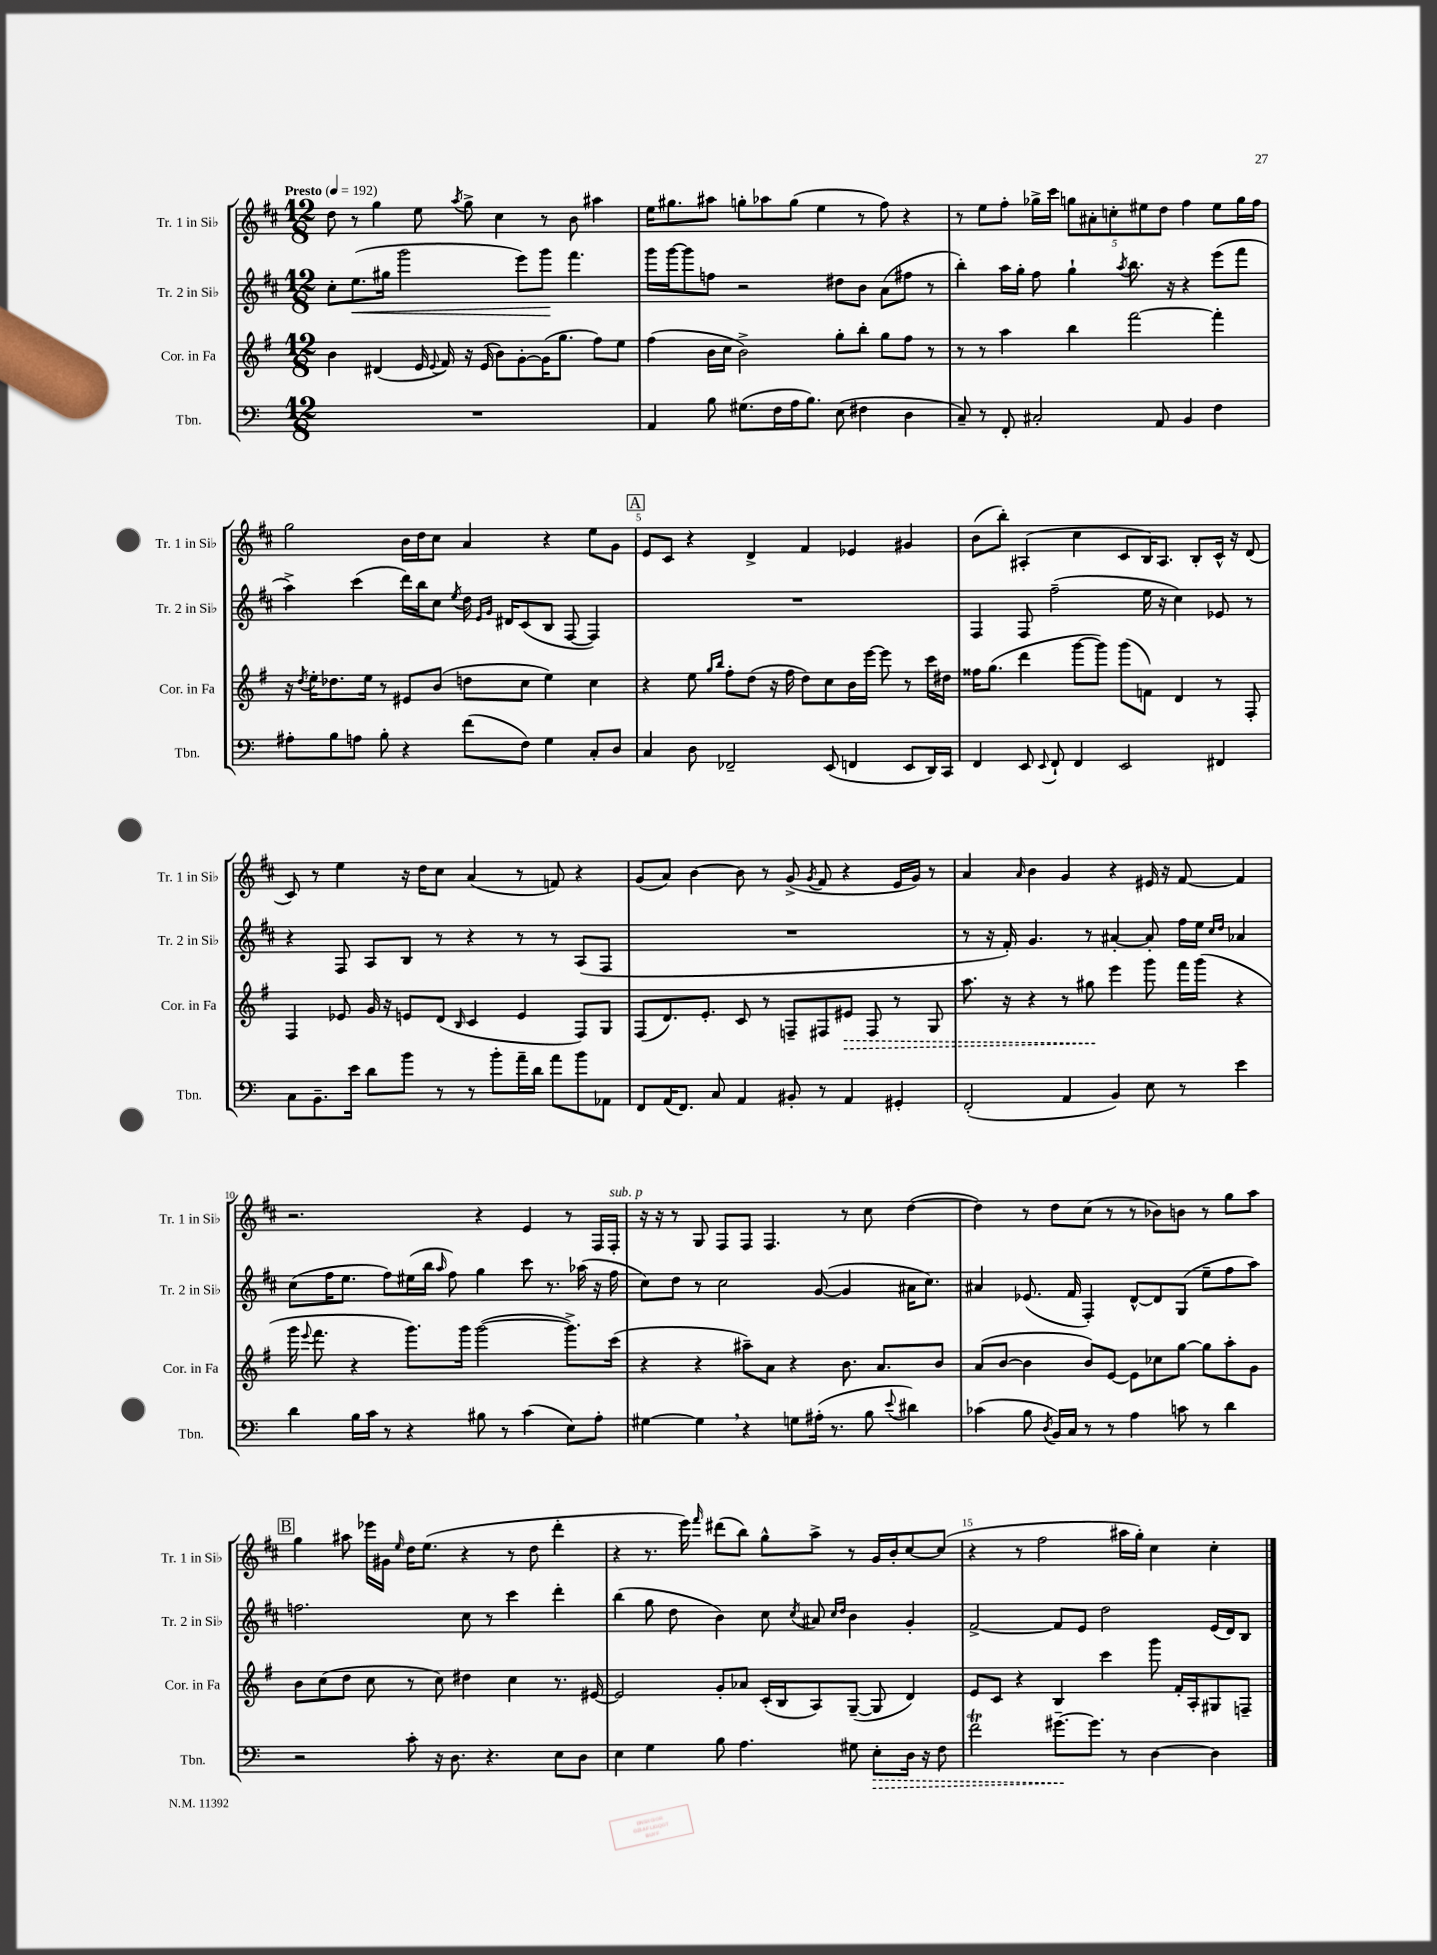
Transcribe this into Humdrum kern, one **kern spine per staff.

**kern	**dynam	**kern	**dynam	**kern	**dynam	**kern
*part4	*part4	*part3	*part3	*part2	*part2	*part1
*staff4	*staff4	*staff3	*staff3	*staff2	*staff2	*staff1
*I"Tbn.	*	*I"Cor. in Fa	*	*I"Tr. 2 in Si♭	*	*I"Tr. 1 in Si♭
*I'Tbn.	*	*I'Cor. in Fa	*	*I'Tr. 2 in Si♭	*	*I'Tr. 1 in Si♭
*clefF4	*	*clefG2	*	*clefG2	*	*clefG2
*k[]	*	*k[f#]	*	*k[f#c#]	*	*k[f#c#]
*M12/8	*	*M12/8	*	*M12/8	*	*M12/8
*MM192	*	*MM192	*	*MM192	*	*MM192
=1	=1	=1	=1	=1	=1	=1
!	!	!	!	!	!	!LO:TX:a:B:t=Presto
1.r	.	4b\	.	8cc#'\L	.	8dd\
!	!	!	!	!	!LO:HP:b	!
.	.	.	.	(8.ee\	<	8r
.	.	(4d#X/	.	.	.	4gg\
.	.	.	.	16gg#X\Jk	.	.
.	.	.	.	2ggg\	.	.
.	.	16e/	.	.	.	8ee\
.	.	8qqe/	.	.	.	.
.	.	16f#/)	.	.	.	.
.	.	.	.	.	.	8qaa/
.	.	16r	.	.	.	8gg^\
.	.	(16e/	.	.	.	.
.	.	8b\L)	.	.	.	4cc#\
.	.	[8g'\	.	8eee\L)	.	.
.	.	(16g\K]	.	8ggg\J	.	8r
.	.	8.gg\J	.	.	.	.
.	.	.	.	4.fff#\	[	8b\
.	.	8ff#\L)	.	.	.	4aa#X\
.	.	8ee\J	.	.	.	.
=2	=2	=2	=2	=2	=2	=2
4AA/	.	(4ff#\	.	16ggg\LL	.	16ee\KL
.	.	.	.	[16ggg\J	.	8.gg#X\
.	.	.	.	8ggg\]	.	.
8B\	.	16b\LL	.	8ffn\J	.	8aa#X\J
.	.	16cc\JJ	.	.	.	.
(8.G#X\L	.	2b^\)	.	2r	.	8ggn'\L
.	.	.	.	.	.	8aa-X\
16F\L	.	.	.	.	.	.
16A\J	.	.	.	.	.	(8gg\J
8.B\J)	.	.	.	.	.	.
.	.	.	.	.	.	4ee\
(8E\	.	8gg'\L	.	8dd#X\L	.	.
4F#X\	.	8bb'\J	.	8b\J	.	8r
.	.	8gg\L	.	(8a\L	.	8ff#\)
4D\	.	8ff#\J	.	8ff#X\J	.	4r
.	.	8r	.	8r	.	.
=3	=3	=3	=3	=3	=3	=3
8C~/)	.	8r	.	4bb'\)	.	8r
8r	.	8r	.	.	.	8ee\L
8FF'/	.	4aa\	.	16aa\LL	.	8ff#'\J
.	.	.	.	16gg'\JJ	.	.
2C#X'/	.	.	.	8ff#\	.	16gg-X^\LL
.	.	.	.	.	.	16ccc#\JJ
.	.	4bb\	.	4gg`\	.	10ggn\L
.	.	.	.	.	.	10a#X'\
.	.	.	.	.	.	10ccn'\
.	.	.	.	8qaa/	.	.
.	.	[2fff#\	.	8.bb\	.	.
.	.	.	.	.	.	10ee#X\
8AA/	.	.	.	.	.	.
.	.	.	.	.	.	10dd\J
.	.	.	.	16r	.	.
4BB/	.	.	.	4r	.	4ff#\
4F\	.	4fff#'\]	.	(8eee\L	.	8ee#\L
.	.	.	.	8fff#\J	.	16gg\L
.	.	.	.	.	.	16ff#\JJ
!!LO:LB:g=z
=4	=4	=4	=4	=4	=4	=4
8A#X'\L	.	16r	.	4aa^\)	.	2gg\
.	.	8qdd/	.	.	.	.
.	.	16ee'\KL	.	.	.	.
8B\	.	8.dd-X\	.	.	.	.
8An\J	.	.	.	(4ccc#\	.	.
.	.	16ee\Jk	.	.	.	.
8B'\	.	8r	.	.	.	.
4r	.	8e#X/L	.	16ddd\LL)	.	16b\LL
.	.	.	.	16bb\J	.	16dd\J
.	.	(8b/J	.	8cc#\J	.	8cc#\J
.	.	.	.	8qee/	.	.
(8f\L	.	8ddn\L	.	16dd\	.	4a/
.	.	.	.	16qqe/LL	.	.
.	.	.	.	16qqg/JJ	.	.
.	.	.	.	16d#X/KL	.	.
8F\J)	.	8cc\J	.	(8c#/	.	.
4G\	.	4ee\)	.	8B/J	.	4r
.	.	.	.	[8F#/	.	.
8C'/L	.	4cc\	.	4F#/])	.	8ee\L
8D/J	.	.	.	.	.	8g\J
!!LO:REH:place=s1:t=A
=5	=5	=5	=5	=5	=5	=5
4C/	.	4r	.	1.r	.	8e/L
.	.	.	.	.	.	8c#/J
8D\	.	8ee\	.	.	.	4r
.	.	16qqgg/LL	.	.	.	.
.	.	16qqbb/JJ	.	.	.	.
2FF-X~/	.	8ff#'\L	.	.	.	.
.	.	(8dd\J	.	.	.	4d^/
.	.	16r	.	.	.	.
.	.	16ff#\	.	.	.	.
.	.	8dd\L)	.	.	.	4f#/
(8EE/	.	8cc\	.	.	.	.
4FFn/	.	16b\L	.	.	.	4e-X/
.	.	[16eee\JJ	.	.	.	.
.	.	8eee\]	.	.	.	.
8EE/L	.	8r	.	.	.	4g#X/
16DD/L)	.	16ccc\LL	.	.	.	.
16CC/JJ	.	16dd#X\JJ	.	.	.	.
=6	=6	=6	=6	=6	=6	=6
4FF/	.	16ff##X\KL	.	4F#/	.	(8b\L
.	.	(8.gg\J	.	.	.	.
.	.	.	.	.	.	8bb'\J)
8EE/	.	4ddd\	.	8F#/	.	(4A#X'/
8qqEE/	.	.	.	.	.	.
8FF`/	.	.	.	(2ff#~\	.	.
4FF/	.	[8ggg\L	.	.	.	4cc#\
.	.	8ggg\J])	.	.	.	.
2EE/	.	(8ggg\L	.	.	.	8c#/L
.	.	8fn\J)	.	16ee\	.	16B/K)
.	.	.	.	16r	.	8.A#/J
.	.	4d/	.	4cc#\)	.	.
.	.	.	.	.	.	8B'/L
4FF#X/	.	8r	.	8e-X/	.	16c#^^/Jk
.	.	.	.	.	.	16r
.	.	8F#'/	.	8r	.	(8d/
!!LO:LB:g=z
=7	=7	=7	=7	=7	=7	=7
8C\L	.	4F#/	.	4r	.	8c#/)
8.BB~\	.	.	.	.	.	8r
.	.	8e-X/	.	8F#/	.	4ee\
16e\Jk	.	.	.	.	.	.
8d\L	.	16g/	.	8A/L	.	.
.	.	16r	.	.	.	.
8b\J	.	8en/L	.	8B/J	.	16r
.	.	.	.	.	.	16dd\KL
8r	.	(8d/J	.	8r	.	8cc#\J
.	.	16qqB/	.	.	.	.
8r	.	4c/	.	4r	.	(4a/
8b'\L	.	.	.	.	.	.
16a~\L	.	4e/	.	8r	.	8r
16d\JJ	.	.	.	.	.	.
8a\L	.	.	.	8r	.	8fn/)
8b\	.	8F#/L)	.	(8A/L	.	4r
8AA-X\J	.	8G/J	.	8F#/J	.	.
=8	=8	=8	=8	=8	=8	=8
8FF/L	.	(8F#/L	.	1.r	.	(8g/L
(16AA/K	.	8.d/)	.	.	.	8a/J)
8.FF/J)	.	.	.	.	.	.
.	.	.	.	.	.	[4b\
.	.	8.e'/J	.	.	.	.
8C/	.	.	.	.	.	.
4AA/	.	8c/	.	.	.	8b\]
.	.	8r	.	.	.	8r
8BB#X'/	.	8Fn~/L	.	.	.	(8g^/
.	.	.	.	.	.	8qg/
8r	.	8F#X/	.	.	.	8f#/
!	!	!	!LO:HP:b	!	!	!
4AA/	.	8e#X/J	>	.	.	4r
.	.	8F#/	.	.	.	.
4GG#X'/	.	8r	.	.	.	16e/LL
.	.	.	.	.	.	16g/JJ)
.	.	8G/	.	.	.	8r
=9	=9	=9	=9	=9	=9	=9
(2FF'/	.	8.aa\	.	8r	.	4a/
.	.	.	.	16r	.	.
.	.	16r	.	16f#'/)	.	.
.	.	.	.	.	.	16qqa/
.	.	4r	.	4.g/	.	4b\
4AA/	.	8r	.	.	.	4g/
.	.	8gg#X\	.	8r	.	.
4BB/)	.	4eee\	]	[4a#X'/	.	4r
8E\	.	8ggg\	.	8a#'/]	.	16e#X/
.	.	.	.	.	.	16r
8r	.	16fff#\LL	.	16ff#\LL	.	[8f#/
.	.	(16ggg\JJ	.	16ee\JJ	.	.
.	.	.	.	16qqcc#/LL	.	.
.	.	.	.	16qqdd/JJ	.	.
4e\	.	4r	.	4a-X/	.	4f#/]
!!LO:LB:g=z
=10	=10	=10	=10	=10	=10	=10
4d\	.	16ggg\	.	(8cc#\L	.	2.r
.	.	8qqeee/	.	.	.	.
.	.	8.fff#\	.	.	.	.
.	.	.	.	16ff#\K	.	.
.	.	.	.	8.ee\J	.	.
16B\LL	.	4r	.	.	.	.
16c\JJ	.	.	.	.	.	.
8r	.	.	.	8ff#\L)	.	.
4r	.	8.ggg\L)	.	(16ee#X\L	.	.
.	.	.	.	16bb\JJ	.	.
.	.	.	.	16qqaa/	.	.
.	.	.	.	8ff#\)	.	.
.	.	16ggg\Jk	.	.	.	.
8B#X\	.	([2ggg\	.	4gg\	.	4r
8r	.	.	.	.	.	.
(4c\	.	.	.	8ccc#\	.	4e/
.	.	.	.	8.r	.	.
8E\L)	.	8.ggg^\L])	.	.	.	8r
.	.	.	.	(16aa-X\	.	.
8A'\J	.	.	.	16r	.	16F#/LL
!	!	!	!	!	!	!LO:TX:a:i:t=sub. p
.	.	(16ccc\Jk	.	16ff#\	.	16F#'/JJ
=11	=11	=11	=11	=11	=11	=11
[4G#X\	.	4r	.	8cc#\L)	.	16r
.	.	.	.	.	.	16r
.	.	.	.	8dd\J	.	8r
4G#,\]	.	4r	.	8r	.	8G/
.	.	.	.	2cc#\	.	8F#/L
4r	.	8aa#X~\L)	.	.	.	8F#/J
.	.	8a\J	.	.	.	4.F#/
8Gn\L	.	4r	.	.	.	.
(16A#X'\Jk	.	.	.	([8g/	.	.
8.r	.	.	.	.	.	.
.	.	8.b\	.	4g/]	.	8r
8B\	.	.	.	.	.	8cc#\
.	.	8.a/L	.	.	.	.
8qqe/	.	.	.	.	.	.
4d#X\)	.	.	.	16a#X\KL	.	([4dd\
.	.	.	.	8.cc#\J)	.	.
.	.	8b/J	.	.	.	.
=12	=12	=12	=12	=12	=12	=12
(4c-X\	.	(8a/L	.	4a#X/	.	4dd\])
.	.	[8b/J	.	.	.	.
8B\	.	4b\]	.	(8.e-X/	.	8r
8qD/	.	.	.	.	.	.
16BB/LL)	.	.	.	.	.	8dd\L
16C/JJ	.	.	.	16f#/	.	.
8r	.	8b/L)	.	4F#'/)	.	(8cc#\J
8r	.	[8e/J	.	.	.	8r
4A\	.	8e\L]	.	[8d^^/L	.	8r
.	.	8cc-X\	.	8d/]	.	8b-X\L)
8cn\	.	[8gg\J	.	(8G/J	.	8bn\J
8r	.	8gg\L]	.	8ee~\L	.	8r
4d\	.	8aa'\	.	8ff#\	.	8gg\L
.	.	8g\J	.	8aa\J)	.	8aa\J
!!LO:LB:g=z
!!LO:REH:place=s1:t=B
=13	=13	=13	=13	=13	=13	=13
2r	.	8b\L	.	2.ffn\	.	4gg\
.	.	(8cc\	.	.	.	.
.	.	8dd\J	.	.	.	8aa#X\
.	.	8cc\	.	.	.	16eee-X\LL
.	.	.	.	.	.	16g#X\JJ
.	.	.	.	.	.	16qqee/
8c'\	.	8r	.	.	.	16dd\KL
.	.	.	.	.	.	(8.ee\J
16r	.	8cc\)	.	.	.	.
8.D\	.	.	.	.	.	.
.	.	4dd#X\	.	8cc#\	.	4r
4.r	.	.	.	8r	.	.
.	.	4cc\	.	4ccc#\	.	8r
.	.	.	.	.	.	8dd\
8E\L	.	8.r	.	4ddd'\	.	4ddd'\
8D\J	.	.	.	.	.	.
.	.	[16e#X/	.	.	.	.
=14	=14	=14	=14	=14	=14	=14
4E\	.	2e#/]	.	(4bb\	.	4r
4G\	.	.	.	8gg\	.	8.r
.	.	.	.	8dd\	.	.
.	.	.	.	.	.	16eee\)
.	.	.	.	.	.	16qqfff#/
8B\	.	8g'/L	.	4b\)	.	(8ddd#X\L
4.A\	.	8a-X/J	.	.	.	8bb\J)
.	.	(16c'/LL	.	8cc#\	.	8gg^^\L
.	.	16B/J	.	.	.	.
.	.	.	.	8qcc#/	.	.
.	.	8A/)	.	8a#X/	.	8aa^\J
.	.	.	.	16qqcc#/LL	.	.
.	.	.	.	16qqdd/JJ	.	.
8G#X\	.	([8G~/J	.	4b\	.	8r
!	!LO:HP:b	!	!	!	!	!
8E'\L	>	8G/]	.	.	.	16g/LL
.	.	.	.	.	.	16b'/J
16D\Jk	.	4d/)	.	4g'/	.	[8cc#/
16r	.	.	.	.	.	.
8F\	.	.	.	.	.	(8cc#/J]
=15	=15	=15	=15	=15	=15	=15
2fT\	.	8e/L	.	[2f#^/	.	4r
.	.	8c/J	.	.	.	.
.	.	4r	.	.	.	8r
.	.	.	.	.	.	2ff#\
[8.g#X~\L	.	4B/	.	8f#/L]	.	.
.	.	.	.	8e/J	.	.
8.g#\J]	]	.	.	.	.	.
.	.	4ccc\	.	2dd\	.	.
8r	.	.	.	.	.	16aa#X\LL
.	.	.	.	.	.	16gg'\JJ)
[4D\	.	8ggg\	.	.	.	4cc#\
.	.	16f#'/LL	.	.	.	.
.	.	16A'/J	.	.	.	.
4D\]	.	8G#X/	.	(16e/LL	.	4cc#'\
.	.	.	.	16d/J)	.	.
.	.	8Fn~/J	.	8B/J	.	.
==	==	==	==	==	==	==
*-	*-	*-	*-	*-	*-	*-
